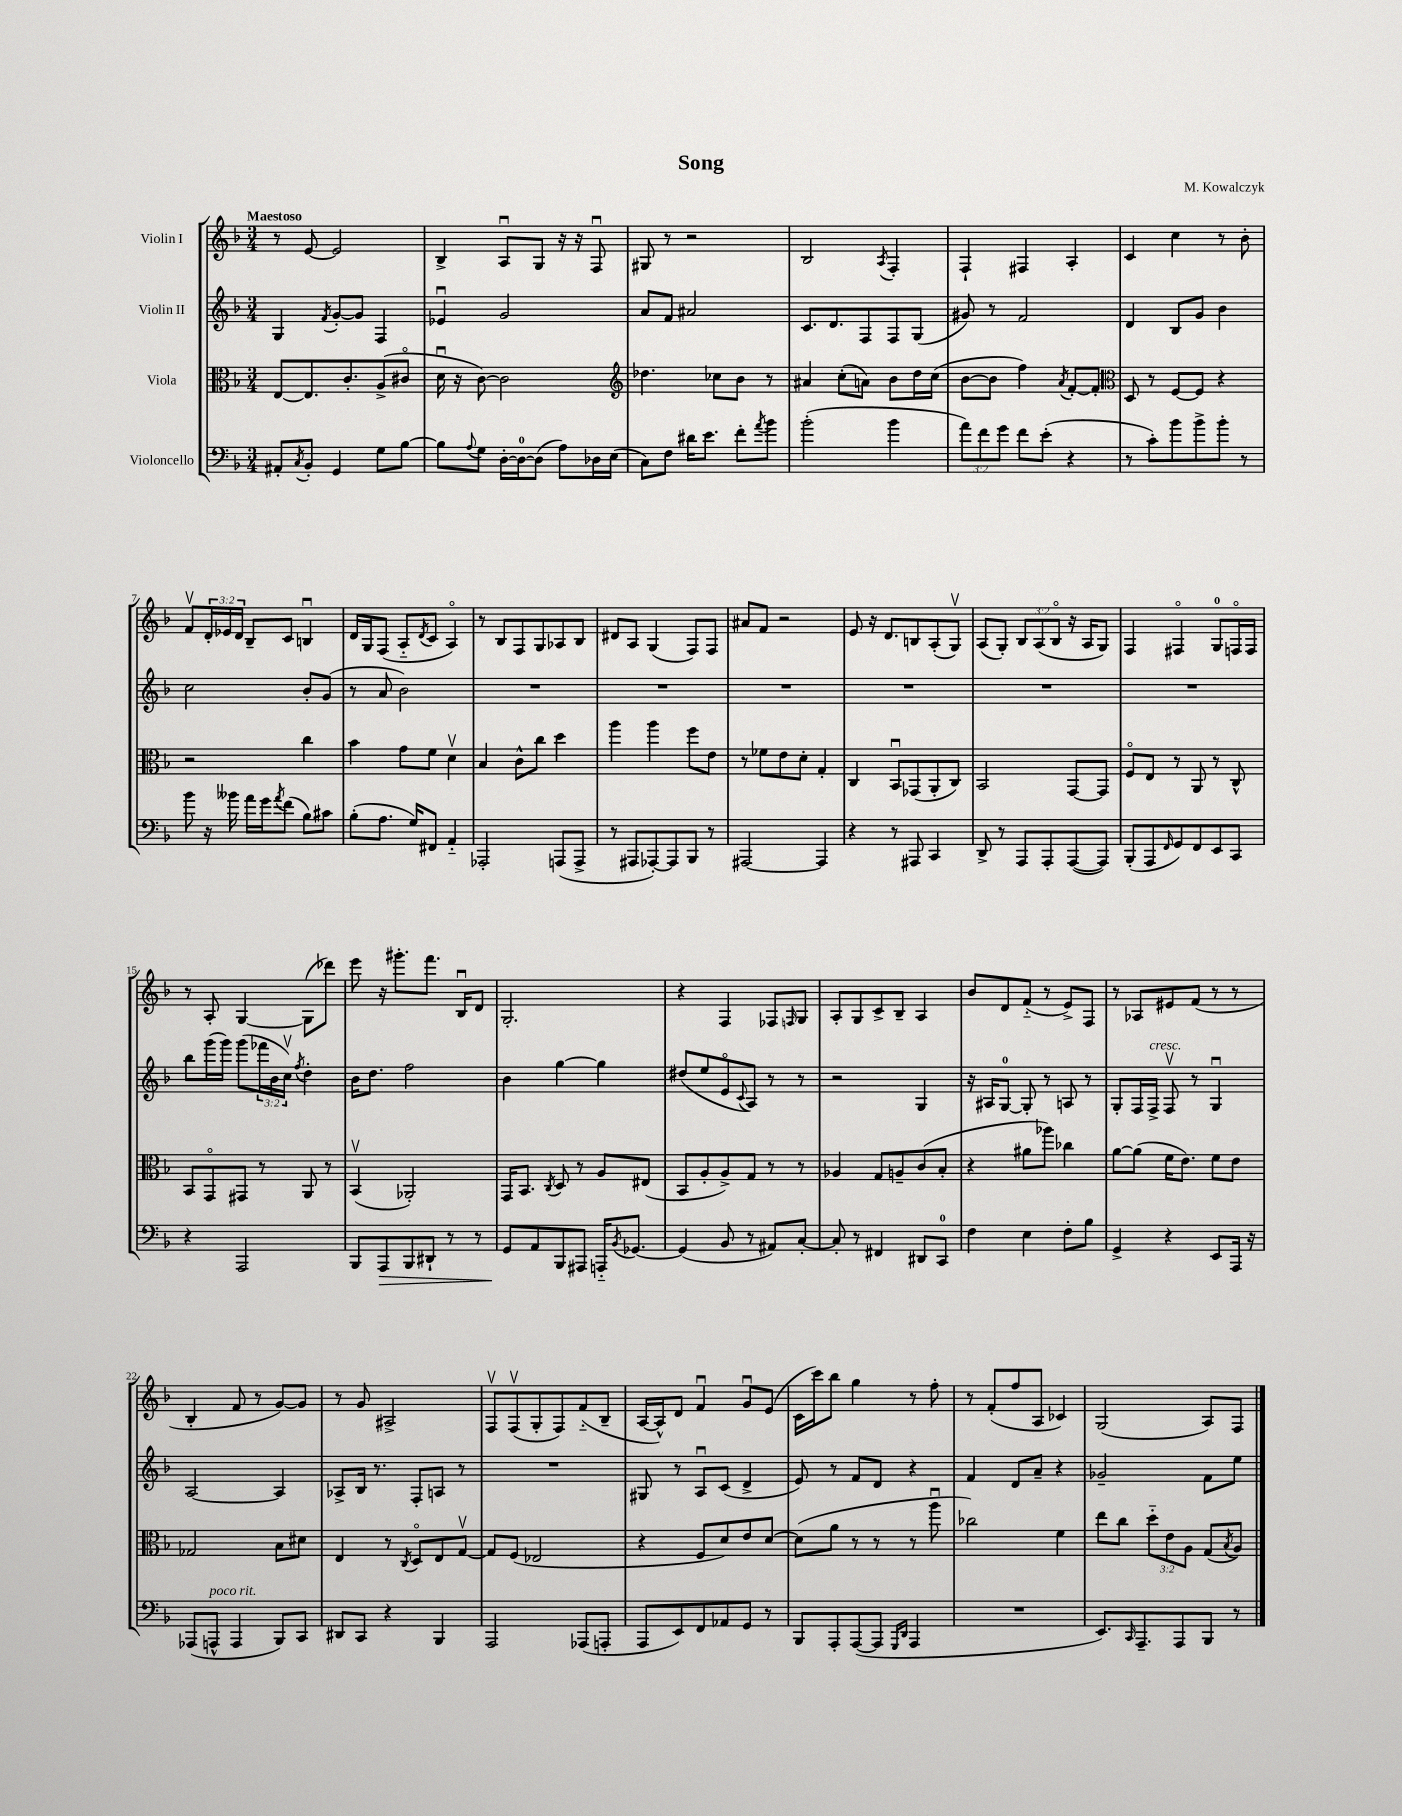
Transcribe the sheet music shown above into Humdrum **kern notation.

**kern	**kern	**kern	**kern
*staff4	*staff3	*staff2	*staff1
*clefF4	*clefC3	*clefG2	*clefG2
*k[b-]	*k[b-]	*k[b-]	*k[b-]
*M3/4	*M3/4	*M3/4	*M3/4
8AA#'	[8E	4G	8r
8qC	.	.	.
8BB-'	8.E]	.	[8e
.	.	8qf	.
4GG	.	[8g'	2e]
.	8.c'	.	.
.	.	8g]	.
8G	(8A^	4F	.
[8B-	8c#o	.	.
=	=	=	=
8B-]	16du	4e-u	4B-^
.	16r	.	.
8qqA	.	.	.
8G	[8c)	.	.
[16D'	2c]	2g	8Au
16D_	.	.	.
(8D]	.	.	8G
8A)	.	.	16r
.	.	.	16r
16D-	.	.	8Fu
(16E	.	.	.
=	=	=	=
*	*clefG2	*	*
8C)	4.dd-	8a	8G#
8F	.	8f	8r
16d#	.	2a#	2r
8.e	.	.	.
.	8cc-	.	.
8f'	8b-	.	.
8qa	.	.	.
8b-	8r	.	.
=	=	=	=
(2b-'	4a#	8.c	2B-
.	.	8.d	.
.	(8cc'	.	.
.	8a)	8F	.
.	.	.	8qA
4b-	8b-	8F	4F'
.	16dd	(8G	.
.	(16cc	.	.
=	=	=	=
12a)	[8b-	8g#)	4F`
12f	.	.	.
.	8b-]	8r	.
12g	.	.	.
8f	4ff)	2f	4F#
(8e'	.	.	.
.	8qa	.	.
4r	[8f'	.	4A'
.	8f']	.	.
=	=	=	=
*	*clefC3	*	*
8r	8D	4d	4c
8c')	8r	.	.
8b-	[8F	8B-	4cc
8b-^	8F]	8g	.
8b-'	4r	4b-	8r
8r	.	.	8b-'
=	=	=	=
8b-	2r	2cc	8fv
16r	.	.	24d'
.	.	.	24e-
16b--	.	.	.
.	.	.	24d
16a	.	.	8B-~
16g	.	.	.
8qa	.	.	.
(8f	.	.	8c
8B-)	4cc	8b-'	4Bu
8c#	.	(8g	.
=	=	=	=
(8B-'	4b-	8r	16d
.	.	.	16G
8.A	.	8a	(8F
.	8g	2b-)	8A'~
16G)	.	.	.
.	.	.	8qd
8FF#	8f	.	8c
4AA'~	4dv	.	4Ao)
=	=	=	=
2AAA-'	4B-	2.r	8r
.	.	.	8B-
.	8c^^	.	8F
.	8cc	.	8G
(8AAA	4dd	.	8A-
8AAA^	.	.	8B-
=	=	=	=
8r	4aa	2.r	8d#
8AAA#	.	.	8A
[8AAA-')	4aa	.	(4G
8AAA-]	.	.	.
8BBB-	8ff	.	8F)
8r	8e	.	8F
=	=	=	=
[2AAA#	8r	2.r	8a#
.	8f-	.	8f
.	8e	.	2r
.	8d'	.	.
4AAA#]	4G'	.	.
=	=	=	=
4r	4C	2.r	8e
.	.	.	16r
.	.	.	8.d
8r	8BB-u	.	.
8AAA#	(8GG-	.	8B
4CC	8AA'	.	(8A'
.	8C)	.	8Gv)
=	=	=	=
8DD^	2BB-	2.r	(8A
8r	.	.	8G')
8AAA	.	.	12B-
.	.	.	(12A
8AAA'	.	.	.
.	.	.	12B-o
([8AAA	[8GG	.	16r
.	.	.	16A
8AAA])	8GG]	.	8G)
=	=	=	=
(8BBB-'	8Fo	2.r	4F
8AAA	8E	.	.
16qqFF	.	.	.
8GG)	8r	.	4F#o
8FF	8AA	.	.
8EE	8r	.	8G
8CC	8C^^	.	16Fo
.	.	.	16F
=	=	=	=
4r	8BB-	8bb-	8r
.	8GGo	(16ggg	8A'
.	.	16ggg)	.
2AAA	8GG#	(8ggg	[4G
.	8r	24fff-	.
.	.	24b-	.
.	.	24ccv)	.
.	.	8qff	.
.	8AA	4dd'	(8G]
.	8r	.	8ddd-)
=	=	=	=
8BBB-	(4BB-v	16b-	8eee
.	.	8.dd	.
8AAA	.	.	16r
.	.	.	8.ggg#'
8BBB-	2AA-')	2ff	.
8DD#`	.	.	8.fff
8r	.	.	.
.	.	.	16B-u
8r	.	.	8d
=	=	=	=
8GG	16GG	4b-	2.G'
.	8.BB-	.	.
8AA	.	.	.
.	8qC	.	.
8BBB-	8D	[4gg	.
8AAA#	8r	.	.
16AAA'~	8A	4gg]	.
8qBB-	.	.	.
[8.GG-	.	.	.
.	(8E#	.	.
=	=	=	=
(4GG-]	8BB-	(8dd#	4r
.	8A'	8ee	.
8BB-	8A^)	8eo	4F
.	.	8qqc	.
8r	8G	8A)	.
8AA#)	8r	8r	8F-
.	.	.	16qqF
[8C'	8r	8r	8G
=	=	=	=
8C']	4A-	2r	8A'
8r	.	.	8G
4FF#	8G	.	8c^
.	8A~	.	8B-~
8DD#	(8c	4G	4A
8CC	8B-'	.	.
=	=	=	=
4F	4r	16r	8b-
.	.	16A#	.
.	.	[8G	8d
4E	8a#	8G']	(8f'~
.	8aa-)	8r	8r
8F'	4cc-	8A	8e^)
8B-	.	8r	8F
=	=	=	=
4GG^	[8a	8G'	8r
.	(8a]	16F	8A-
.	.	16F^	.
4r	16f	8Fv	8e#
.	8.e)	.	.
.	.	8r	(8f
8EE	8f	4Gu	8r
16AAA	8e	.	8r
16r	.	.	.
=	=	=	=
(8AAA-	2G-	[2A	4B-'
8AAA^^	.	.	.
4AAA	.	.	8f
.	.	.	8r
8BBB-)	8B-	4A]	[8g)
8CC	8d#	.	8g]
=	=	=	=
8DD#	4E	8A-^	8r
8CC	.	16B-	8g
.	.	8.r	.
4r	8r	.	2A#^
.	8qC	.	.
.	8Do	8F'	.
4BBB-	8E	8A	.
.	[8Gv	8r	.
=	=	=	=
2AAA	8G]	2.r	8Fv
.	(8F	.	(8Fv
.	2E-	.	8G'
.	.	.	8F)
(8AAA-	.	.	(8f'~
8AAA'	.	.	8B-~
=	=	=	=
8AAA	4r	8G#	[16A
.	.	.	16A^^])
8EE)	.	8r	8d
8FF	8F	8Au	4fu
8AA-	8d)	(8c	.
8GG	8e	4d^	8gu
8r	[8d	.	(8e
=	=	=	=
8BBB-	(8d]	8e)	16c
.	.	.	16ccc)
8AAA'	8a	8r	8bb-
([8AAA	8r	8f	4gg
8AAA]	8r	8d	.
16qqGGG	.	.	.
16qqDD	.	.	.
4AAA	8r	4r	8r
.	8aau	.	8ff'
=	=	=	=
2.r	2cc-)	4f	8r
.	.	.	(8f'
.	.	8d	8ff
.	.	8a~	8A
.	4f	4r	4c-)
=	=	=	=
8.EE)	8ee	2g-~	(2G
.	8cc	.	.
16qqCC	.	.	.
8.AAA~	.	.	.
.	12dd'~	.	.
.	12e	.	.
8AAA	.	.	.
.	12A	.	.
8BBB-	(8G	8f	8A)
.	8qB-	.	.
8r	8A)	8ee	8F
==	==	==	==
*-	*-	*-	*-
